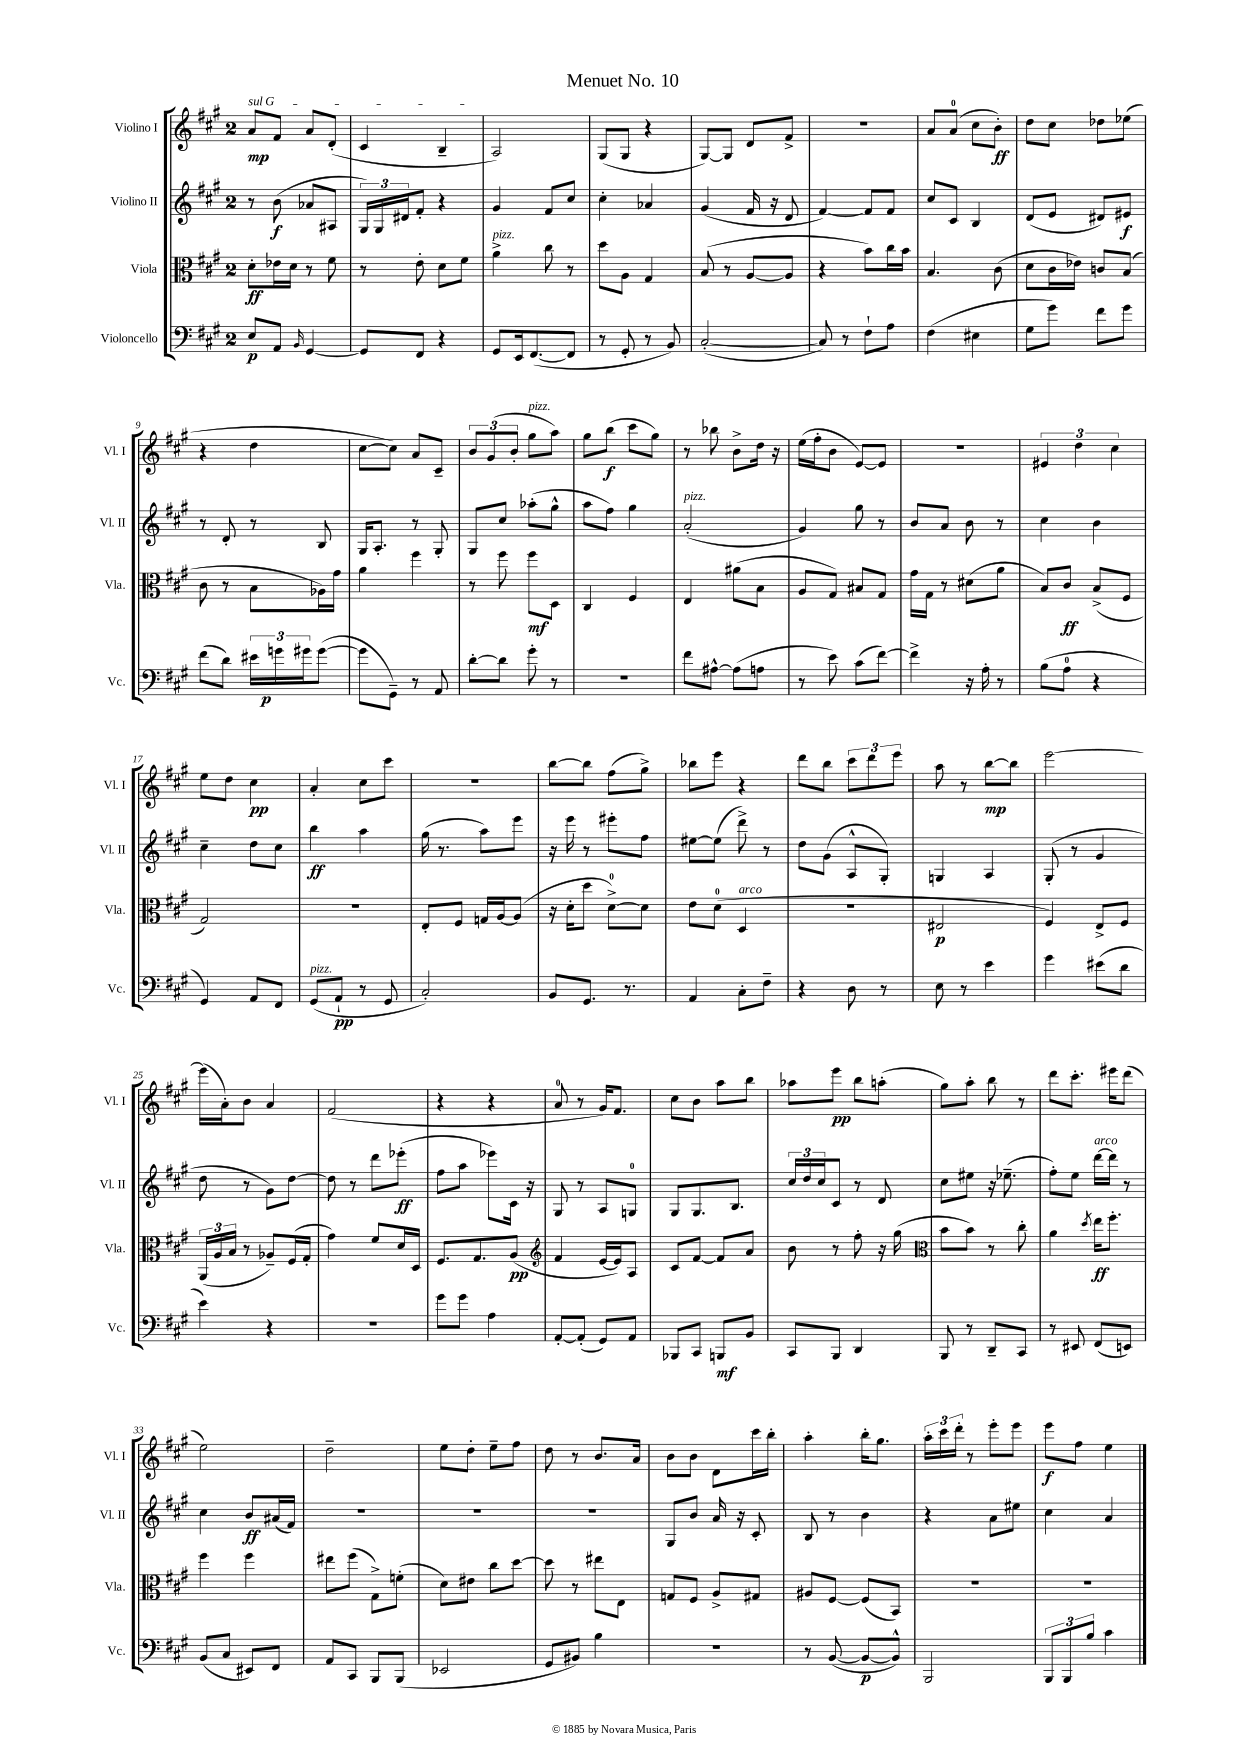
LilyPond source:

\header { title = "Menuet No. 10" }
<<
\new StaffGroup <<
\new Staff = "s0" \with { instrumentName = "Violino I" shortInstrumentName = "Vl. I" } {
    \clef treble \key a \major \once \override Staff.TimeSignature.style = #'single-digit \time 2/4
    \once \override TextSpanner.bound-details.left.text = \markup { \italic "sul G" } a'8\mp\startTextSpan fis'8 a'8 d'8-.( |
    cis'4 b4--\stopTextSpan |
    a2) |
    gis8( gis8 r4 |
    gis8~) gis8 d'8 fis'8-> |
    r2 |
    a'8 a'8-0( cis''8 b'8-.\ff) |
    d''8 cis''8 des''8 ees''8( |
    r4 d''4 |
    cis''8~ cis''8) a'8 cis'8-- |
    \tuplet 3/2 { b'8 gis'8( b'8-. } gis''8^\markup { \italic "pizz." } a''8) |
    gis''8 b''8\f( cis'''8 gis''8) |
    r8 bes''8 b'8-> d''16 r16 |
    e''16( fis''16-. b'8 e'8~) e'8 |
    R2 |
    \tuplet 3/2 { eis'4 d''4 cis''4 } |
    e''8 d''8 cis''4\pp |
    a'4-. cis''8 cis'''8 |
    R2 |
    b''8~ b''8 fis''8( gis''8->) |
    bes''8 e'''8 r4 |
    d'''8 b''8 \tuplet 3/2 { cis'''8 d'''8 e'''8 } |
    a''8 r8 b''8~\mp b''8 |
    e'''2~ |
    e'''16( a'16-.) b'8 a'4 |
    fis'2( |
    r4 r4 |
    a'8-0 r8 gis'16) fis'8. |
    cis''8 b'8 a''8 b''8 |
    aes''8 e'''8\pp b''8 a''8-.( |
    gis''8) a''8-. b''8 r8 |
    d'''8 cis'''8.-. eis'''16 d'''8( |
    e''2) |
    d''2-- |
    e''8 d''8-. e''8-- fis''8 |
    d''8 r8 b'8. a'16 |
    b'8 b'8 d'8 cis'''16 b''16-. |
    a''4-. b''16-. gis''8. |
    \tuplet 3/2 { a''16-. cis'''16 d'''16-. } r8 e'''8-. e'''8 |
    e'''8\f fis''8 e''4 \bar "|." |
}
\new Staff = "s1" \with { instrumentName = "Violino II" shortInstrumentName = "Vl. II" } {
    \clef treble \key a \major \once \override Staff.TimeSignature.style = #'single-digit \time 2/4
    r8 b'8\f( aes'8 ais8 |
    \tuplet 3/2 { gis16) gis16 dis'16 } fis'8-. r4 |
    gis'4 fis'8 cis''8 |
    cis''4-. aes'4 |
    gis'4( fis'16 r16 d'8 |
    fis'4~) fis'8 fis'8 |
    cis''8 cis'8 b4 |
    d'8( e'8 dis'8) eis'8\f |
    r8 d'8-. r8 b8 |
    gis16 a8.-. r8 gis8-. |
    gis8 cis''8 aes''8-.( gis''8-^ |
    a''8 fis''8) gis''4 |
    a'2-.^\markup { \italic "pizz." }( |
    gis'4) gis''8 r8 |
    b'8 a'8 b'8 r8 |
    cis''4 b'4 |
    cis''4-- d''8 cis''8 |
    b''4\ff a''4 |
    gis''16( r8. a''8) e'''8 |
    r16 e'''16 r8 eis'''8-. fis''8 |
    eis''8~ eis''8( d'''8->) r8 |
    d''8 gis'8( a8-^ gis8-.) |
    g4 a4 |
    gis8-.( r8 gis'4 |
    d''8 r8 gis'8) d''8~ |
    d''8 r8 d'''8 ees'''8-.\ff( |
    fis''8 a''8 ees'''8) cis'16 r16 |
    gis8 r8 a8 g8-0 |
    gis8 gis8. b8. |
    \tuplet 3/2 { cis''16 d''16 cis''16 } cis'8 r8 d'8 |
    cis''8 eis''8 r16 ees''8.--( |
    fis''8-.) e''8 d'''16~^\markup { \italic "arco" } d'''16 r8 |
    cis''4 b'8\ff ais'16( fis'16) |
    R2 |
    R2 |
    R2 |
    gis8 b'8 a'16 r16 cis'8-. |
    b8 r8 b'4 |
    r4 a'8 eis''8 |
    cis''4 a'4 \bar "|." |
}
\new Staff = "s2" \with { instrumentName = "Viola" shortInstrumentName = "Vla." } {
    \clef alto \key a \major \once \override Staff.TimeSignature.style = #'single-digit \time 2/4
    d'8-.\ff ees'16 d'16 r8 fis'8 |
    r8 e'8-. d'8 fis'8 |
    a'4->^\markup { \italic "pizz." } cis''8 r8 |
    d''8 a8 gis4 |
    b8( r8 a8~ a8 |
    r4 b'8) cis''16 b'16 |
    b4. cis'8( |
    d'8 cis'16 ees'16) c'8 b8( |
    cis'8 r8 b8 aes16) gis'16 |
    a'4 fis''4 |
    r8 fis''8 fis''8\mf d8 |
    cis4 fis4 |
    e4 ais'8( b8 |
    a8 gis8) bis8 gis8 |
    gis'16 gis16 r8 dis'8( a'8 |
    b8) cis'8\ff b8->( fis8 |
    gis2) |
    r2 |
    e8-. fis8 g16 a16~ a8( |
    r16 d'16-. d''8 d'8-0~->) d'8 |
    e'8 d'8-0( d4^\markup { \italic "arco" } |
    R2 |
    eis2\p |
    fis4) e8-> fis8 |
    \tuplet 3/2 { a,16( a16 b16 } r8 aes8--) fis16( gis16-. |
    gis'4) fis'8 d'16 d16 |
    fis8. gis8. a8\pp( |
    \clef treble fis'4 e'16~ e'16) a8 |
    cis'8 fis'8~ fis'8 a'8 |
    b'8 r8 fis''8-. r16 gis''16( |
    \clef alto b'8 b'8) r8 cis''8-. |
    a'4 \acciaccatura { d''8 } e''16\ff fis''8.-. |
    fis''4 fis''4 |
    eis''8 fis''8( gis8->) f'8-.( |
    d'8) eis'8 cis''8 d''8~ |
    d''8 r8 eis''8 e8 |
    g8 fis8 a8-> gis8 |
    ais8 fis8~ fis8( b,8) |
    R2 |
    R2 \bar "|." |
}
\new Staff = "s3" \with { instrumentName = "Violoncello" shortInstrumentName = "Vc." } {
    \clef bass \key a \major \once \override Staff.TimeSignature.style = #'single-digit \time 2/4
    e8\p a,8 \grace { b,16 } gis,4~ |
    gis,8 fis,8 r4 |
    gis,8 e,16 fis,8.~( fis,8 |
    r8 gis,8-. r8 b,8) |
    cis2~-.( |
    cis8) r8 fis8-! a8 |
    fis4( eis4 |
    gis8 gis'8) fis'8 gis'8 |
    fis'8( d'8) \tuplet 3/2 { eis'16 g'16\p gis'16 } gis'8~( |
    gis'8 gis,8--) r8 a,8 |
    d'8~-. d'8 gis'8-. r8 |
    R2 |
    fis'8 ais8~-^ ais8( a8 |
    r8 e'8) cis'8( fis'8~) |
    fis'4-> r16 a16-. r8 |
    b8( a8-0 r4 |
    gis,4) a,8 fis,8 |
    gis,8^\markup { \italic "pizz." }( a,8-!\pp r8 gis,8 |
    cis2-.) |
    b,8 gis,8. r8. |
    a,4 cis8-. fis8-- |
    r4 d8 r8 |
    e8 r8 e'4 |
    gis'4 eis'8( d'8 |
    e'4) r4 |
    R2 |
    gis'8 gis'8 a4 |
    a,8~-. a,8-.( gis,8) a,8 |
    bes,,8 cis,8 b,,8\mf b,8 |
    cis,8 b,,8 d,4 |
    b,,8 r8 d,8-- cis,8 |
    r8 eis,8 fis,8( e,8) |
    b,8( cis8 eis,8) fis,8 |
    a,8 cis,8 b,,8 b,,8( |
    ees,2 |
    gis,8 bis,8) b4 |
    R2 |
    r8 b,8~( b,8~\p b,8-^) |
    b,,2 |
    \tuplet 3/2 { b,,8 b,,8 b8 } cis'4 \bar "|." |
}
>>
>>
